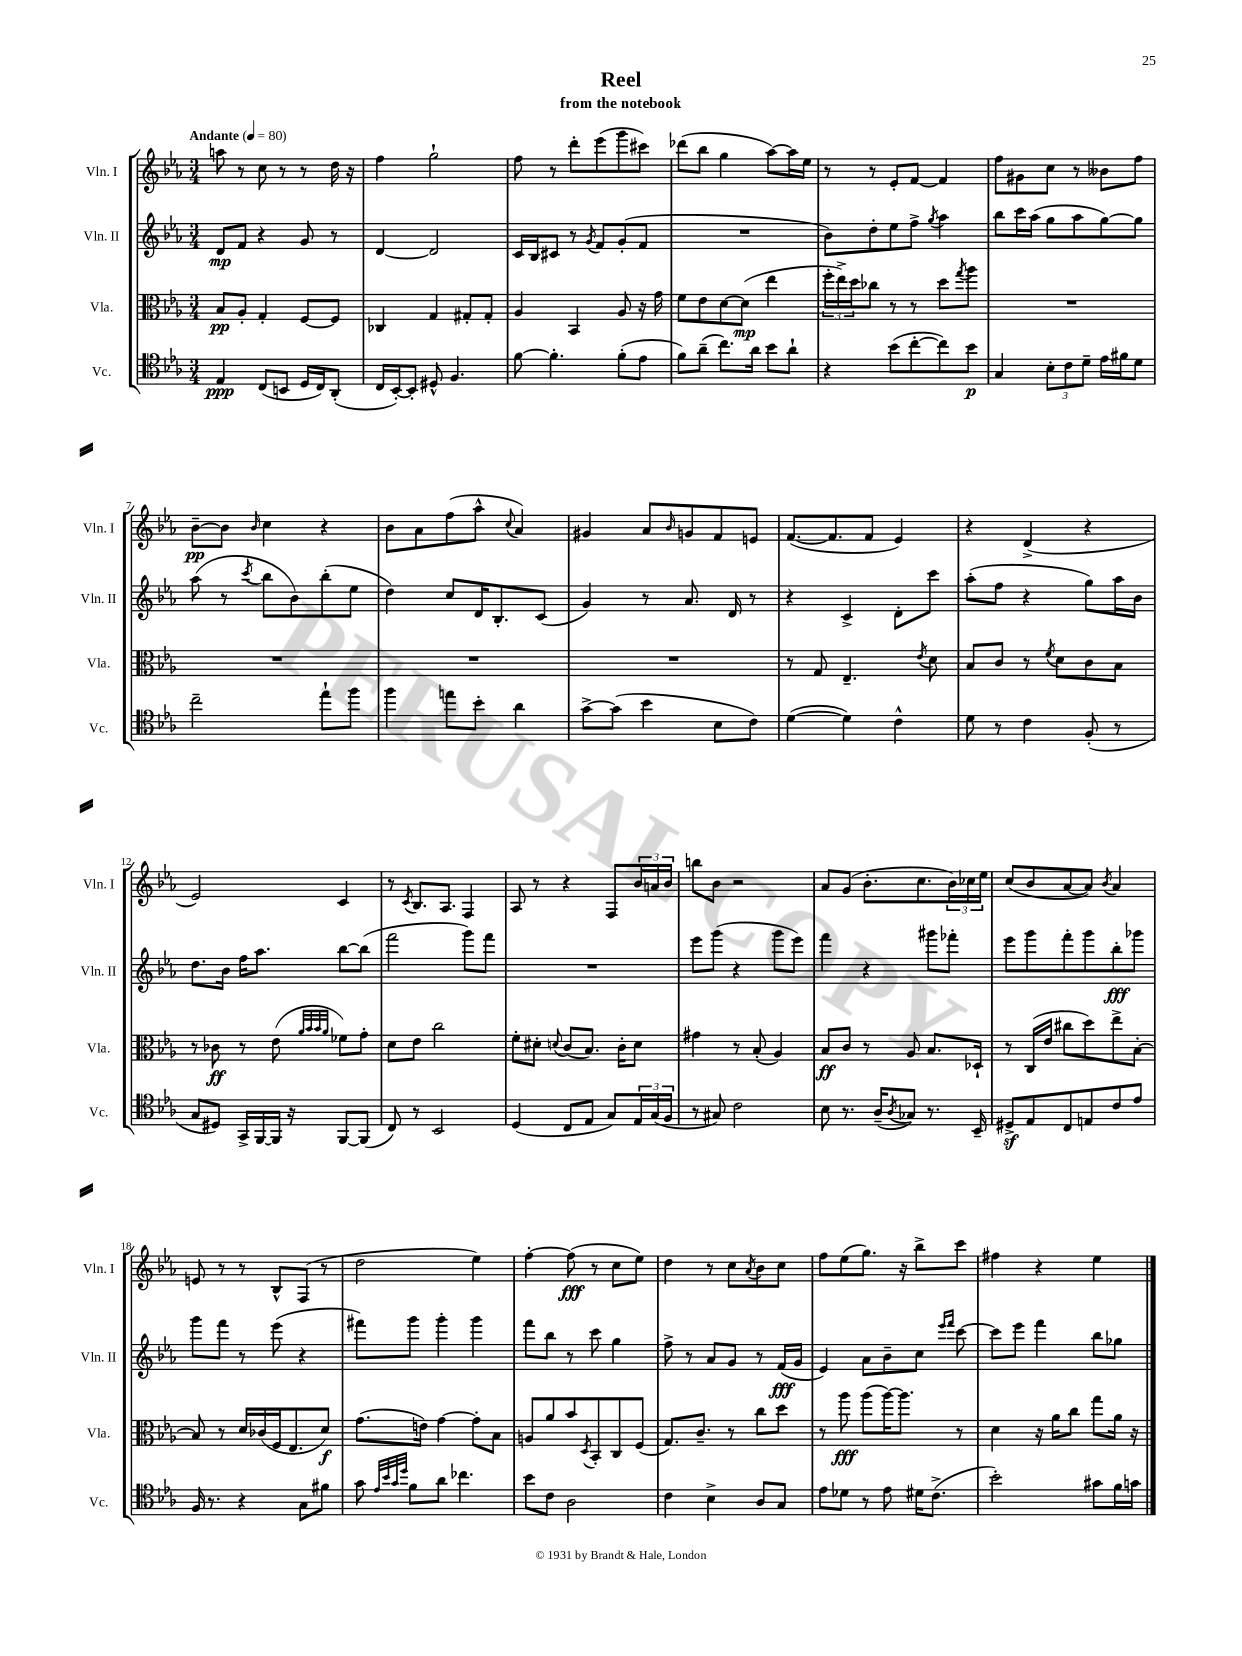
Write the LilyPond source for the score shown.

\header { title = "Reel" subtitle = "from the notebook" }
<<
\new StaffGroup <<
\new Staff = "s0" \with { instrumentName = "Vln. I" shortInstrumentName = "Vln. I" } {
    \clef treble \key ees \major \numericTimeSignature \time 3/4 \tempo "Andante" 4 = 80
    a''8 r8 c''8 r8 r8 d''16 r16 |
    f''4 g''2-! |
    f''8 r8 d'''8-. ees'''8( g'''8 cis'''8) |
    des'''8( bes''8 g''4 aes''8~) aes''16 ees''16 |
    r8 r8 ees'8-. f'8~ f'4 |
    f''8 gis'8 c''8 r8 beses'8 f''8 |
    bes'8~--\pp bes'8 \grace { bes'16 } c''4 r4 |
    bes'8 aes'8 f''8( aes''8-^ \appoggiatura { c''8 } aes'4) |
    gis'4 aes'8 \grace { bes'16 } g'8 f'8 e'8 |
    f'8.~( f'8. f'8 ees'4) |
    r4 d'4->( r4 |
    ees'2) c'4 |
    r8 \acciaccatura { c'8 } bes8. aes8. f4 |
    aes8 r8 r4 f8 \tuplet 3/2 { bes'16 a'16 bes'16 } |
    b''8 bes'8 r2 |
    aes'8 g'8( bes'8.-. c''8. \tuplet 3/2 { bes'16) ces''16 ees''16 } |
    c''8( bes'8 aes'8~ aes'8) \acciaccatura { bes'8 } aes'4 |
    e'8 r8 r8 bes8-^ f8( r8 |
    d''2 ees''4) |
    f''4~-. f''8\fff( r8 c''8 ees''8) |
    d''4 r8 c''8 \acciaccatura { aes'8 } bes'8 c''8 |
    f''8 ees''8( g''8.) r16 bes''8-> c'''8 |
    fis''4 r4 ees''4 \bar "|." |
}
\new Staff = "s1" \with { instrumentName = "Vln. II" shortInstrumentName = "Vln. II" } {
    \clef treble \key ees \major \numericTimeSignature \time 3/4
    d'8\mp f'8 r4 g'8 r8 |
    d'4~ d'2 |
    c'16 bes16 cis'8 r8 \acciaccatura { g'8 } f'8 g'8-.( f'8 |
    R2. |
    bes'8) d''8-. ees''8 f''8-> \acciaccatura { g''8 } aes''4 |
    bes''8 c'''16 aes''16( g''8 aes''8 g''8~) g''8 |
    aes''8( r8 \acciaccatura { c'''8 } bes''8 bes'8) bes''8-.( ees''8 |
    d''4) c''8 d'16 bes8.-. c'8( |
    g'4) r8 aes'8. d'16 r8 |
    r4 c'4-> d'8-. c'''8 |
    aes''8-.( f''8 r4 g''8) aes''16 bes'16 |
    d''8. bes'16 f''16 aes''8. bes''8~ bes''8( |
    f'''2 g'''8) f'''8 |
    R2. |
    ees'''8 g'''8( r4 g'''8 ees'''8) |
    f'''4 r4 gis'''8 fes'''8-. |
    ees'''8 g'''8 f'''8-. g'''8 bes''8-.\fff ges'''8 |
    g'''8 f'''8 r8 ees'''8( r4 |
    fis'''8) g'''8 g'''4-. g'''4 |
    f'''8 bes''8 r8 c'''8 g''4 |
    f''8-> r8 aes'8 g'8 r8 f'16\fff( g'16 |
    ees'4) aes'8 bes'8-- c''8 \grace { ees'''16 f'''16 } c'''8~ |
    c'''8 ees'''8 f'''4 bes''8 ges''8 \bar "|." |
}
\new Staff = "s2" \with { instrumentName = "Vla." shortInstrumentName = "Vla." } {
    \clef alto \key ees \major \numericTimeSignature \time 3/4
    bes8\pp aes8-. g4-. f8~ f8 |
    ces4 g4 gis8-. gis8-. |
    aes4 bes,4 aes8 r16 g'16 |
    f'8 ees'8 d'8~ d'8\mp( ees''4 |
    \tuplet 3/2 { f''16-. ees''16->) d''16 } ces''8 r8 r8 d''8 \acciaccatura { g''8 } aes''8 |
    R2. |
    R2. |
    R2. |
    R2. |
    r8 g8 ees4.-- \acciaccatura { ees'8 } d'8 |
    bes8 c'8 r8 \acciaccatura { f'8 } d'8 c'8 bes8 |
    r8 ces'8\ff r8 ees'8( \grace { aes'32 bes'32 bes'32 aes'32 } fes'8) g'8-. |
    d'8 ees'8 c''2 |
    f'8-. dis'8-. \appoggiatura { d'8 } c'8( bes8.) c'16-. d'8 |
    gis'4 r8 bes8-.( aes4) |
    bes8\ff c'8 r8 aes8 bes8. des16-! |
    r8 c16( ees'16 cis''8 d''8) ees''8-> bes8~-. |
    bes8 r8 d'16 ces'16( f16 ees8. d'8\f) |
    g'8.( e'16) g'4~ g'8-. bes8 |
    a8 aes'8 bes'8 \acciaccatura { d8 } bes,8-. c8 f8( |
    g8.) c'8.-- r8 c''8 d''8 |
    r8 aes''8\fff aes''8( aes''16~) aes''8. r8 |
    d'4 r16 aes'16 c''8 g''8 aes'16 r16 \bar "|." |
}
\new Staff = "s3" \with { instrumentName = "Vc." shortInstrumentName = "Vc." } {
    \clef tenor \key ees \major \numericTimeSignature \time 3/4
    ees4\ppp c8( b,8 d16 c16) aes,8-.( |
    c16 bes,16~-.) bes,8-. dis8-^ f4. |
    f'8~ f'4.-. f'8-.( ees'8 |
    f'8) aes'8--( c''8.) aes'16 bes'8 aes'8-! |
    r4 bes'8( c''8~-. c''8) bes'8\p |
    g4 \tuplet 3/2 { bes8-. c'8 d'8-- } ees'16 fis'16 d'8 |
    c''2-- ees''8-! f''8 |
    f''4 e''8 bes'8-. aes'4 |
    g'8~-> g'8( bes'4 bes8 c'8) |
    d'4~( d'4) c'4-^ |
    d'8 r8 c'4 f8-.( r8 |
    g8 dis8) g,16-> f,16~ f,16 r16 f,8~ f,8( |
    c8) r8 bes,2 |
    d4( c8 ees8 g8) \tuplet 3/2 { ees16 g16( f16 } |
    r8 gis8) c'2 |
    bes8 r8. aes16--( \acciaccatura { aes8 } ges8) r8. bes,16-- |
    dis8->\sf ees8 c8 e8 c'8 ees'8 |
    f16 r8. r4 g8 fis'8 |
    g'8 \grace { ees'32 bes'32 g'32 d''32 } f'8 aes'8 ces''4. |
    bes'8 c'8 aes2 |
    c'4 bes4-> aes8 g8 |
    ees'8 des'8 r8 ees'8 dis'16 c'8.->( |
    bes'2-.) gis'8 f'16 g'16 \bar "|." |
}
>>
>>
